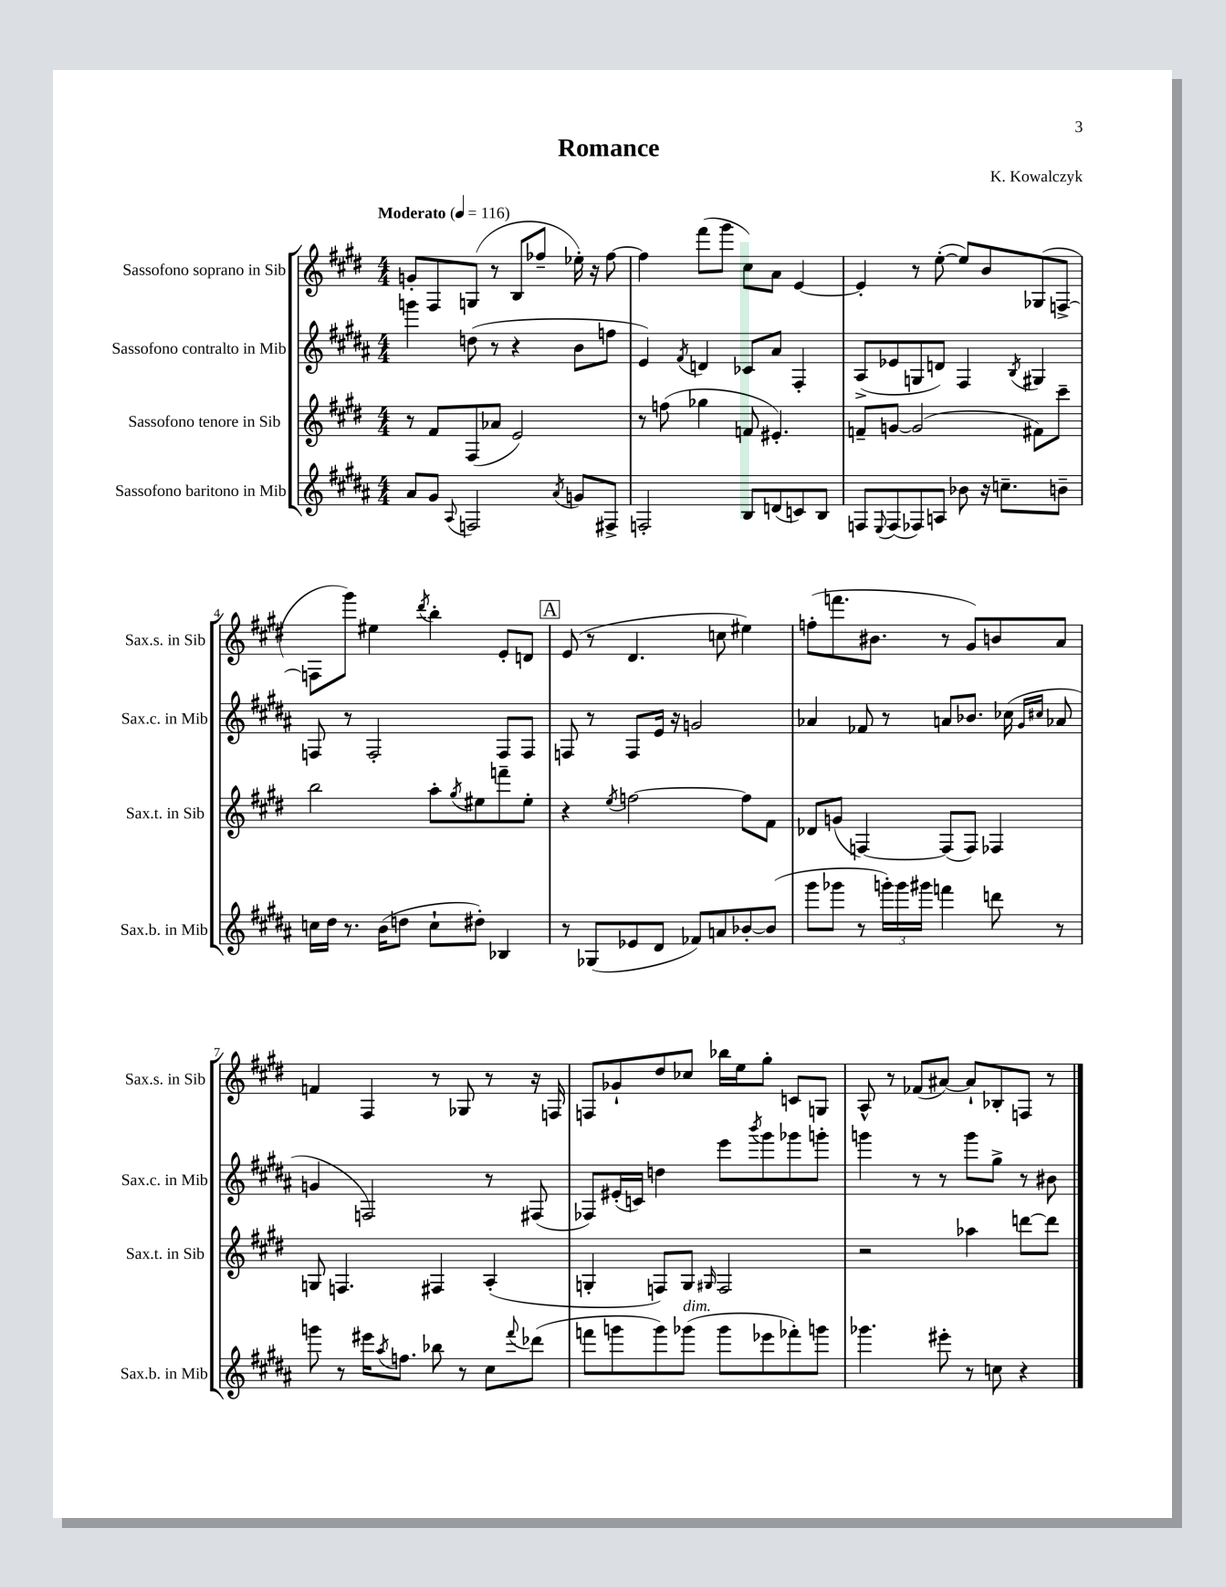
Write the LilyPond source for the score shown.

\header { title = "Romance" composer = "K. Kowalczyk" }
<<
\new StaffGroup <<
\new Staff = "s0" \with { instrumentName = "Sassofono soprano in Sib" shortInstrumentName = "Sax.s. in Sib" } {
    \clef treble \key e \major \numericTimeSignature \time 4/4 \tempo "Moderato" 4 = 116
    g'8-. fis8 g8( r8 b8 fes''8-- ees''16-.) r16 fes''8~ |
    fes''4 fis'''8( gis'''8 cis''8) a'8 e'4~ |
    e'4-. r8 e''8~-.( e''8) b'8 ges8( f8~-> |
    f8 gis'''8) eis''4 \acciaccatura { dis'''8 } b''4-. e'8-. d'8 |
    \mark \markup { \box "A" } e'8( r8 dis'4. c''8 eis''4) |
    f''8-.( f'''8. bis'8. r8 gis'8) b'8 a'8 |
    f'4 fis4 r8 ges8 r8 r16 f16 |
    f8 ges'8-! dis''8 ces''8 bes''16 e''16 gis''8-. c'8 g8 |
    a8-^ r8 fes'8( ais'8~) ais'8-! bes8-. f8 r8 \bar "|." |
}
\new Staff = "s1" \with { instrumentName = "Sassofono contralto in Mib" shortInstrumentName = "Sax.c. in Mib" } {
    \clef treble \key b \major \numericTimeSignature \time 4/4
    g'''4 d''8( r8 r4 b'8 f''8 |
    e'4) \acciaccatura { fis'8 } d'4 ces'8 ais'8 fis4-. |
    ais8->( ees'8 g8 d'8) fis4 \acciaccatura { b8 } gis4 |
    f8 r8 f2-. f8 f8 |
    \mark \markup { \box "A" } f8 r8 f8 e'16 r16 g'2 |
    aes'4 fes'8 r8 a'8 bes'8. ces''16( \grace { gis'16 cis''16 } aes'8 |
    g'4 f2) r8 fis8( |
    fes8) eis'16-.( c'16) d''4 e'''8 \acciaccatura { b'''8 } gis'''8 ges'''8 g'''8-. |
    g'''4 r8 r8 g'''8 gis''8-> r8 bis'8 \bar "|." |
}
\new Staff = "s2" \with { instrumentName = "Sassofono tenore in Sib" shortInstrumentName = "Sax.t. in Sib" } {
    \clef treble \key e \major \numericTimeSignature \time 4/4
    r8 fis'8 fis8( aes'8 e'2) |
    r8 f''8( ges''4 f'8 eis'4.-.) |
    f'8-- g'8~ g'2( fis'8) cis'''8-- |
    b''2 a''8-. \acciaccatura { gis''8 } eis''8 f'''8-- eis''8-. |
    \mark \markup { \box "A" } r4 \acciaccatura { e''8 } f''2~ f''8 fis'8 |
    des'8 g'8( f4~) f8( f8) fes4 |
    g8 f4. fis4 a4-.( |
    g4-. f8) g8 \grace { gis16 } f2 |
    r2 aes''4 d'''8~ d'''8 \bar "|." |
}
\new Staff = "s3" \with { instrumentName = "Sassofono baritono in Mib" shortInstrumentName = "Sax.b. in Mib" } {
    \clef treble \key b \major \numericTimeSignature \time 4/4
    ais'8 gis'8 \appoggiatura { ais8 } f2 \acciaccatura { ais'8 } g'8 fis8-> |
    f2-. b8 d'8( c'8) b8 |
    f8 \appoggiatura { e8 } f8( fes8) a8 bes'8 r16 c''8.-- b'8-- |
    c''16 dis''16 r8. b'16( d''8 c''8-! dis''8-.) bes4 |
    \mark \markup { \box "A" } r8 ges8( ees'8 dis'8 fes'8) a'8 bes'8~-. bes'8( |
    gis'''8 ges'''8 r8 \tuplet 3/2 { g'''16-.) g'''16 gis'''16 } f'''4 d'''8 r8 |
    g'''8 r8 eis'''16 \acciaccatura { ais''8 } f''8. bes''8 r8 cis''8 \appoggiatura { fis'''8 } des'''8( |
    f'''8 g'''8 g'''8) ges'''8^\markup { \italic "dim." }( ges'''8 ees'''8 fes'''8-.) g'''8 |
    ges'''4. eis'''8-. r8 c''8 r4 \bar "|." |
}
>>
>>
